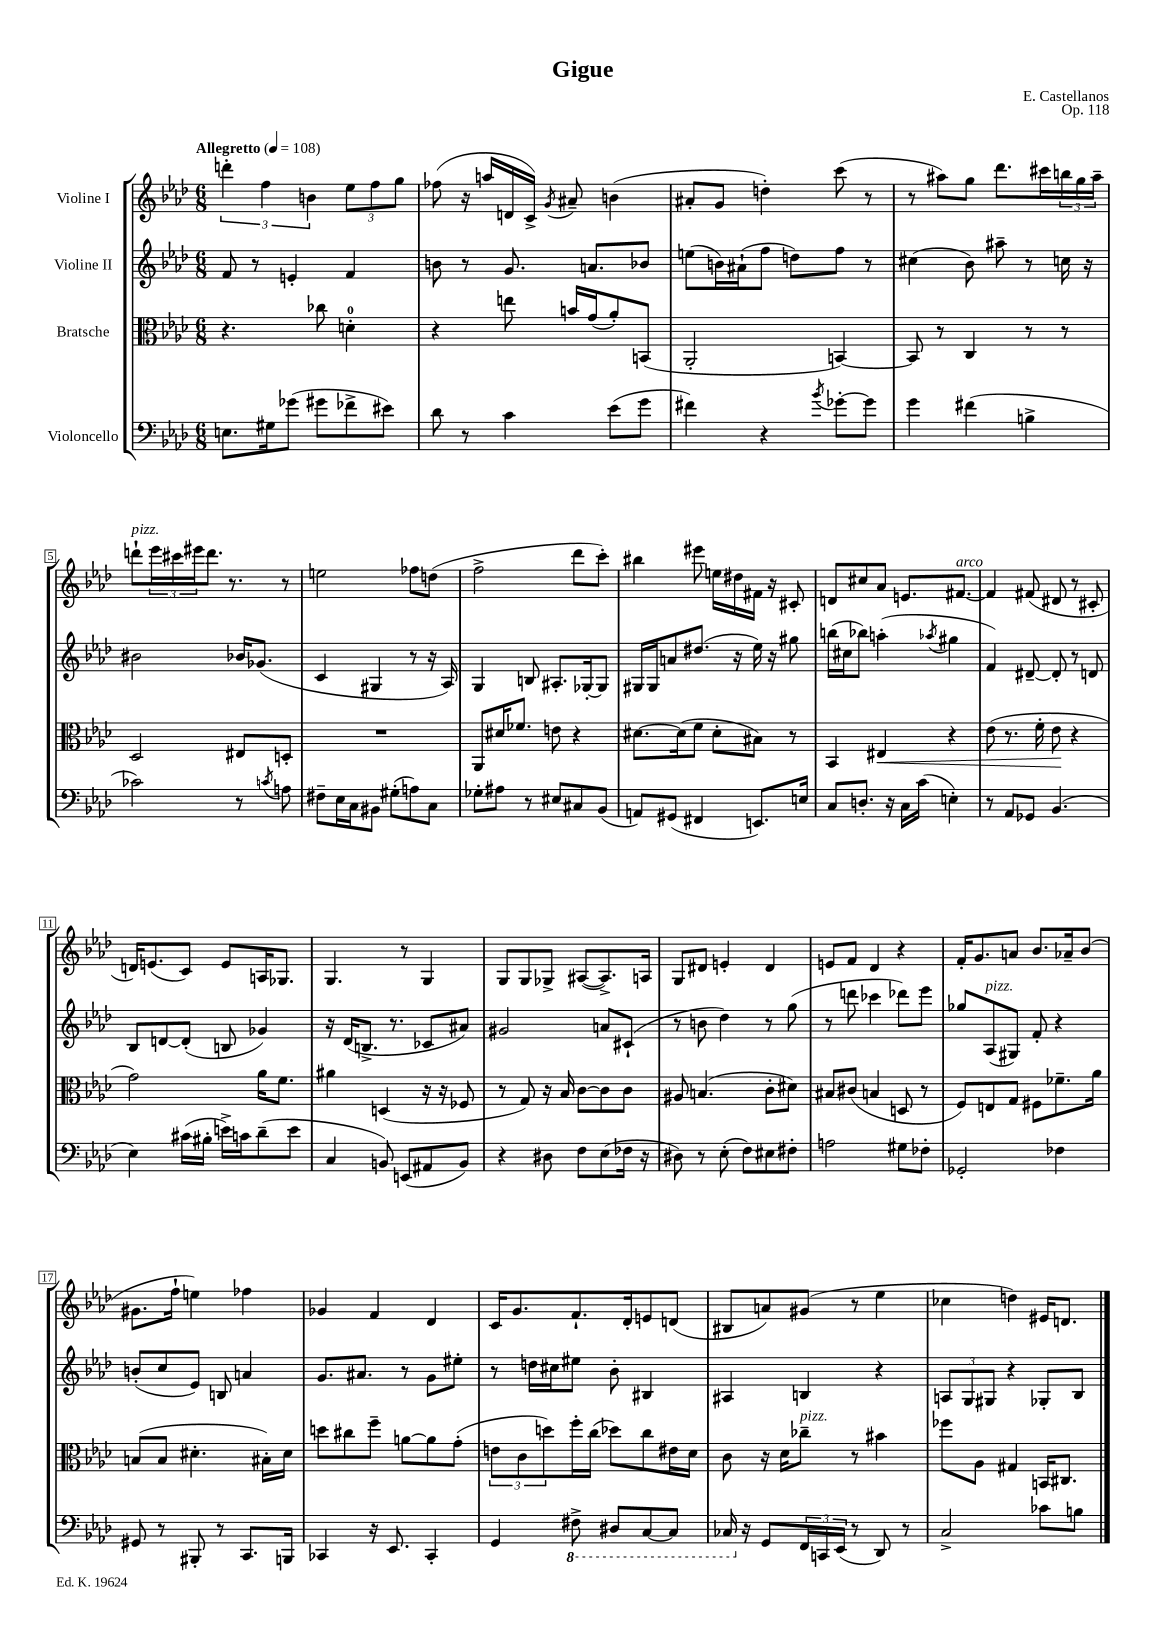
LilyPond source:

\header { title = "Gigue" composer = "E. Castellanos" opus = "Op. 118" }
<<
\new StaffGroup <<
\new Staff = "s0" \with { instrumentName = "Violine I" } {
    \clef treble \key aes \major \numericTimeSignature \time 6/8 \tempo "Allegretto" 4 = 108
    \tuplet 3/2 { d'''4-. f''4 b'4 } \tuplet 3/2 { ees''8 f''8 g''8 } |
    fes''8( r16 a''16 d'16 c'16->) \acciaccatura { g'8 } ais'8-- b'4( |
    ais'8-. g'8 d''4-.) c'''8( r8 |
    r8 ais''8) g''8 des'''8. cis'''16 \tuplet 3/2 { b''16 g''16 ais''16-- } |
    d'''8-!^\markup { \italic "pizz." } \tuplet 3/2 { ees'''16 cis'''16 eis'''16 } d'''8. r8. r8 |
    e''2 fes''8 d''8( |
    f''2-> des'''8 c'''8-.) |
    bis''4 eis'''8 e''16 dis''16 fis'16 r16 cis'8-. |
    d'8 cis''8 aes'8 e'8. fis'8.~^\markup { \italic "arco" } |
    fis'4 fis'8( dis'8 r8 cis'8-. |
    d'16) e'8.( c'8) e'8 a16 ges8. |
    g4. r8 g4 |
    g8 g8 ges8-> ais8~( ais8.->) a16 |
    g8 dis'8 e'4-. dis'4 |
    e'8 f'8 des'4 r4 |
    f'16-. g'8. a'8 bes'8. aes'16-- bes'8( |
    gis'8. f''16-! e''4) fes''4 |
    ges'4 f'4 des'4 |
    c'16 g'8. f'8.-! des'16-. e'8 d'8( |
    bis8 a'8) gis'8( r8 ees''4 |
    ces''4 d''4) eis'16 d'8. \bar "|." |
}
\new Staff = "s1" \with { instrumentName = "Violine II" } {
    \clef treble \key aes \major \numericTimeSignature \time 6/8
    f'8 r8 e'4-. f'4 |
    b'8 r8 g'8. a'8. bes'8 |
    e''8( b'16) ais'16-!( f''8 d''8) f''8 r8 |
    cis''4( bes'8) ais''8-- r8 c''16 r16 |
    bis'2 bes'16 ges'8.( |
    c'4 gis4 r8 r16 aes16) |
    g4 b8 ais8.-. ges16~-. ges8 |
    gis16 gis16 a'8 dis''8.( r16 ees''16) r16 gis''8 |
    b''16( cis''16 bes''8) a''4-.( \acciaccatura { aes''8 } gis''4 |
    f'4) dis'8~-- dis'8-. r8 d'8 |
    bes8 d'8~ d'8-.( b8 ges'4) |
    r16 des'16( b8.-> r8. ces'8 ais'8) |
    gis'2 a'8 cis'8-!( |
    r8 b'8 des''4) r8 g''8( |
    r8 d'''8 ces'''4 des'''8) ees'''8 |
    ges''8 aes8^\markup { \italic "pizz." }( gis8) f'8-. r4 |
    b'8-.( c''8 ees'8) b8 a'4 |
    g'8. ais'8. r8 g'8 eis''8-. |
    r8 d''16 cis''16 eis''8 bes'8-. bis4 |
    ais4 b4 r4 |
    \tuplet 3/2 { a8 g8 gis8 } r4 ges8-. bes8 \bar "|." |
}
\new Staff = "s2" \with { instrumentName = "Bratsche" } {
    \clef alto \key aes \major \numericTimeSignature \time 6/8
    r4. ces''8 d'4-0-. |
    r4 e''8 b'16 g'16( aes'8-.) b,8( |
    aes,2-. b,4~) |
    b,8 r8 c4 r8 r8 |
    des2 eis8 d8-. |
    R2. |
    aes,8 dis'16 fes'8. e'8 r4 |
    dis'8.~ dis'16( f'8 dis'8-. bis8) r8 |
    bes,4 eis4\< r4 |
    ees'8( r8. f'16-. ees'8\! r4 |
    g'2) aes'16 f'8. |
    ais'4 d4( r16 r16 fes8 |
    r8 g8) r16 bes16 c'8~ c'8 c'8 |
    ais8 b4.( c'8-. dis'8) |
    bis8 cis'8( b4 d8 r8 |
    f8) e8 g8 fis8 fes'8.-- aes'16 |
    b8( b8 dis'4.-. bis16-.) dis'16 |
    d''8 cis''8 f''8-- a'8~ a'8 g'8-.( |
    \tuplet 3/2 { e'8 c'8 d''8) } f''16-. c''16( des''8) c''8 eis'16 des'16 |
    c'8 r16 des'16 ces''8--^\markup { \italic "pizz." } r8 bis'4 |
    fes''8 aes8 gis4 b,16 cis8. \bar "|." |
}
\new Staff = "s3" \with { instrumentName = "Violoncello" } {
    \clef bass \key aes \major \numericTimeSignature \time 6/8
    e8. gis16 ges'8( gis'8 fes'8-> eis'8) |
    des'8 r8 c'4 ees'8( g'8 |
    fis'4) r4 \acciaccatura { bes'8 } ges'8~-. ges'8 |
    g'4 fis'4( b4-> |
    ces'2) r8 \acciaccatura { c'8 } a8 |
    fis8-- ees16 c16 bis,8 gis8-.( a8) c8 |
    ges8-. ais8 r8 eis8 cis8 bes,8( |
    a,8) gis,8( fis,4 e,8.) e16 |
    c8 d8.-. r16 c16 c'16( e4-.) |
    r8 aes,8 ges,8 bes,4.( |
    ees4) cis'16( bis16-. e'16->) c'16 des'8--( e'8 |
    c4 b,8) e,8( ais,8 b,8) |
    r4 dis8 f8 ees8( fes16 r16 |
    dis8) r8 ees8-.( f8) eis8 fis8-. |
    a2 gis8 fes8-. |
    ges,2-. fes4 |
    gis,8 r8 bis,,8-. r8 c,8. b,,16 |
    ces,4 r16 ees,8. ces,4-. |
    g,4 \ottava #-1 fis,8-> dis,8 c,8~ c,8 |
    ces,16 \ottava #0 r16 g,8 \tuplet 3/2 { f,16 c,16 ees,16( } r8 des,8) r8 |
    c2-> ces'8 b8 \bar "|." |
}
>>
>>
\layout { \context { \Score \override BarNumber.stencil = #(make-stencil-boxer 0.1 0.3 ly:text-interface::print) } }
